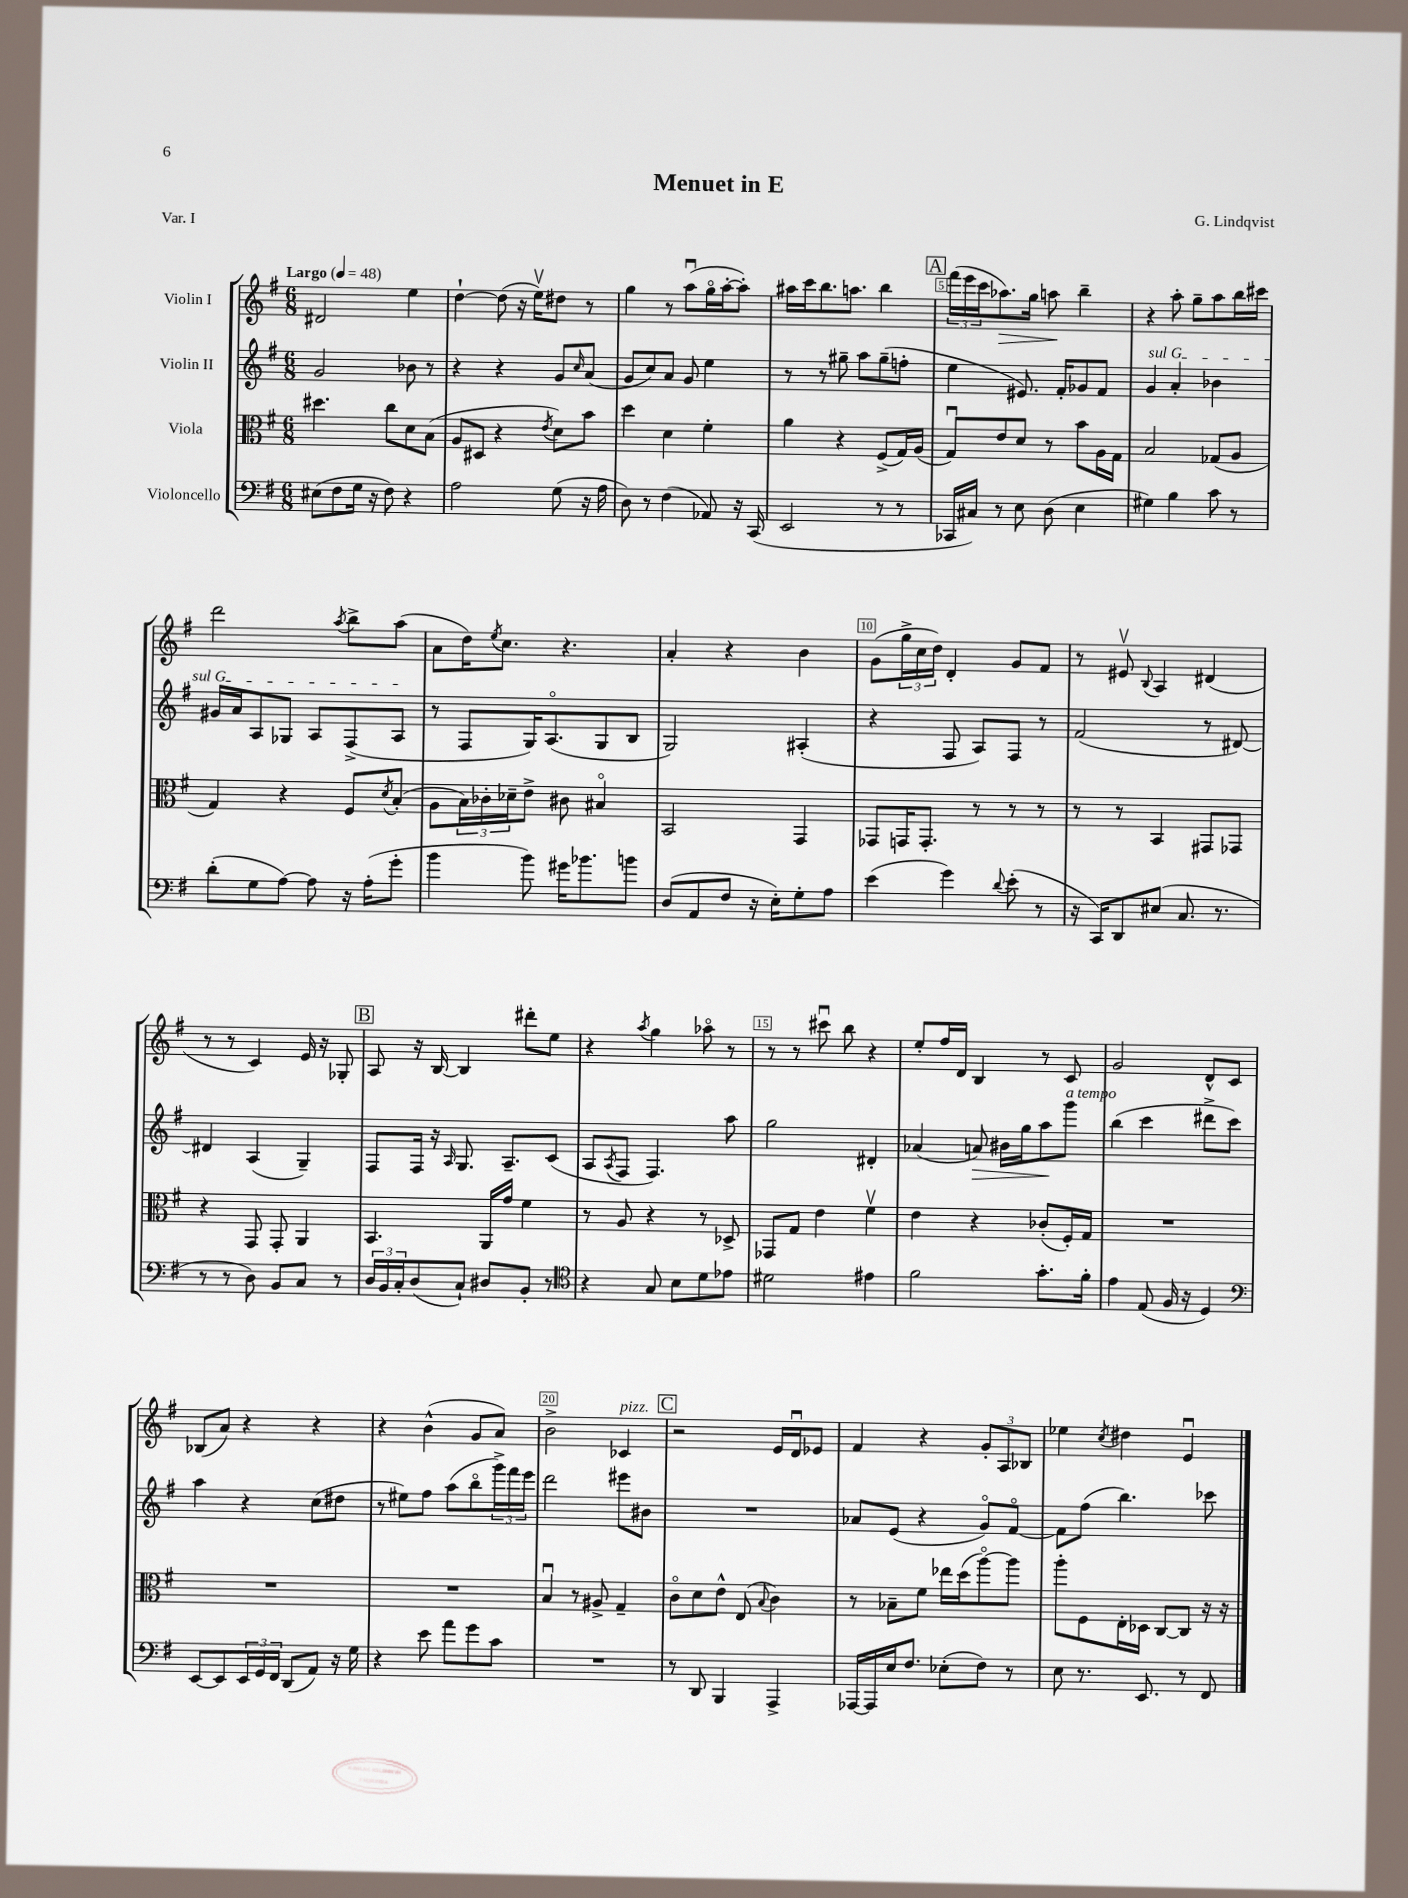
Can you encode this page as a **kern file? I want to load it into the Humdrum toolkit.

**kern	**kern	**kern	**dynam	**kern	**dynam
*part4	*part3	*part2	*part2	*part1	*part1
*staff4	*staff3	*staff2	*staff2	*staff1	*staff1
*I"Violoncello	*I"Viola	*I"Violin II	*	*I"Violin I	*
*clefF4	*clefC3	*clefG2	*	*clefG2	*
*k[f#]	*k[f#]	*k[f#]	*	*k[f#]	*
*M6/8	*M6/8	*M6/8	*	*M6/8	*
*MM48	*MM48	*MM48	*	*MM48	*
=1	=1	=1	=1	=1	=1
!	!	!	!	!LO:TX:a:B:t=Largo	!
(8E#X\L	4.dd#X\	2g/	.	2d#X/	.
8F#\	.	.	.	.	.
16G\Jk	.	.	.	.	.
16r	.	.	.	.	.
8F#\)	8cc\L	.	.	.	.
4r	8d\	8b-X\	.	4ee\	.
.	(8B\J	8r	.	.	.
=2	=2	=2	=2	=2	=2
2A\	8A/L	4r	.	[4dd`\	.
.	8D#X/J	.	.	.	.
.	4r	4r	.	(8dd\]	.
.	.	.	.	16r	.
.	.	.	.	16eev\KL)	.
.	8qe/	.	.	.	.
(8G\	8d\L)	8g/L	.	8dd#X\J	.
.	.	16qqcc/	.	.	.
16r	8b\J	(8a/J	.	8r	.
16A\	.	.	.	.	.
=3	=3	=3	=3	=3	=3
8D\)	4dd\	8g/L	.	4gg\	.
8r	.	8cc/)	.	.	.
(4F#\	4d\	8a/J	.	8r	.
.	.	8g/	.	(8aau\L	.
8AA-X/)	4f#'\	4ee\	.	16gg\L	.
.	.	.	.	[16aa'\J	.
16r	.	.	.	8aa'\J])	.
(16CC/	.	.	.	.	.
=4	=4	=4	=4	=4	=4
2EE/	4a\	8r	.	16aa#X\LL	.
.	.	.	.	16ccc\J	.
.	.	8r	.	8.bb\	.
.	4r	8gg#X~\	.	.	.
.	.	.	.	8.aan\J	.
.	.	8aa\L	.	.	.
8r	(8F#^/L	(8gg#~\	.	4bb\	.
8r	16G/L)	8ffn'\J	.	.	.
.	(16A/JJ	.	.	.	.
!!LO:REH:place=s1:t=A
=5	=5	=5	=5	=5	=5
16CC-X/LL	8Gu/L)	4ee\	.	(24fff#\LL	.
.	.	.	.	24eee\	.
16C#X/JJ)	.	.	.	.	.
.	.	.	.	24ccc\J	.
!	!	!	!	!	!LO:HP:b
8r	8e/	.	.	8.aa-X\)	>
8E\	8d/J	8.e#X/)	.	.	.
.	.	.	.	16gg\Jk	.
(8D\	8r	.	.	8aan\	.
.	.	16f#'/KL	.	.	.
4E\	8b\L	8g-X/	.	4bb~\	]
.	16A\L	8f#/J	.	.	.
.	16G\JJ	.	.	.	.
=6	=6	=6	=6	=6	=6
!	!	!LO:TX:a:i:t=sul G	!	!	!
4G#X\)	2B/	4g/	.	4r	.
4B\	.	4a'/	.	8aa'\	.
.	.	.	.	8gg~\L	.
8c\	(8G-X/L	4b-X\	.	8aa\	.
8r	8A/J	.	.	16bb\L	.
.	.	.	.	16ccc#X\JJ	.
!!LO:LB:g=z
=7	=7	=7	=7	=7	=7
(8d'\L	4G/)	16g#X/LL	.	2ddd\	.
.	.	16a/J	.	.	.
8G\	.	8A/	.	.	.
[8A\J)	4r	8G-X/J	.	.	.
8A\]	.	8A/L	.	.	.
.	.	.	.	8qaa/	.
16r	8F#/L	(8F#^/	.	8bb^\L	.
(16A'\KL	.	.	.	.	.
.	8qd/	.	.	.	.
8g'\J	(8B'/J	8A/J	.	(8aa\J	.
=8	=8	=8	=8	=8	=8
4b\	8A\L	8r	.	8a\L	.
.	24B\L)	8F#/L	.	16dd\K)	.
.	24c-X'\	.	.	.	.
.	.	.	.	8qee/	.
.	.	.	.	8.cc\J	.
.	24d-X~\J	.	.	.	.
8b\)	8e^\J	16G/K)	.	.	.
.	.	(8.A/	.	.	.
16g#X\KL	8c#X\	.	.	4.r	.
8.b-X\	.	.	.	.	.
.	4B#X/	8G/	.	.	.
8bn\J	.	8B/J	.	.	.
=9	=9	=9	=9	=9	=9
(8D/L	2BB/	2G/)	.	4a'/	.
8AA/	.	.	.	.	.
8F#/J	.	.	.	4r	.
16r	.	.	.	.	.
16E'\KL)	.	.	.	.	.
8G'\	4GG/	(4A#X'/	.	4b\	.
8A\J	.	.	.	.	.
=10	=10	=10	=10	=10	=10
(4e\	8GG-X/L	4r	.	(8g\L	.
.	16GGn/K	.	.	24gg^\L	.
.	.	.	.	24cc\	.
.	8.GG'/J	.	.	.	.
.	.	.	.	24dd\JJ)	.
4g\)	.	8F#/	.	4d'/	.
.	8r	8A/L)	.	.	.
8qqd/	.	.	.	.	.
(8e'\	8r	8F#/J	.	8g/L	.
8r	8r	8r	.	8f#/J	.
=11	=11	=11	=11	=11	=11
16r	8r	(2f#/	.	8r	.
16CC/KL)	.	.	.	.	.
8DD/	8r	.	.	8e#Xv/	.
.	.	.	.	8qqB/	.
(8E#X/J	4BB/	.	.	4A/	.
8.C/	.	.	.	.	.
.	8GG#X/L	8r	.	(4d#X/	.
8.r	.	.	.	.	.
.	8GG-X/J	[8d#X/)	.	.	.
!!LO:LB:g=z
=12	=12	=12	=12	=12	=12
8r	4r	4d#X/]	.	8r	.
8r	.	.	.	8r	.
8D\)	8GG/	(4A/	.	4c/)	.
8BB/L	8GG'/	.	.	.	.
8C/J	4AA/	4G~/)	.	16e/	.
.	.	.	.	16r	.
8r	.	.	.	8G-X'/	.
!!LO:REH:place=s1:t=B
=13	=13	=13	=13	=13	=13
24D/LL	4.BB/	8F#/L	.	8A/	.
24BB/	.	.	.	.	.
24C'/J	.	.	.	.	.
(8D/	.	16F#/Jk	.	16r	.
.	.	16r	.	[16B/	.
.	.	16qqA/	.	.	.
8C`/J)	.	8.G/	.	4B/]	.
8D#X/L	16AA/LL	.	.	.	.
.	16g/JJ	8.A~/L	.	.	.
8BB'/J	4f#\	.	.	8ddd#X'\L	.
8r	.	(8c/J	.	8ee\J	.
=14	=14	=14	=14	=14	=14
*clefC4	*	*	*	*	*
4r	8r	8A/L	.	4r	.
.	.	8qA/	.	.	.
.	8A/	8F#/J	.	.	.
.	.	.	.	8qaa/	.
8G/	4r	4.F#/)	.	4gg\	.
8B\L	.	.	.	.	.
8d\	8r	.	.	8aa-X\	.
8e-X\J	8D-X^/	8aa\	.	8r	.
=15	=15	=15	=15	=15	=15
2d#X\	8GG-X/L	2gg\	.	8r	.
.	8G/J	.	.	8r	.
.	4e\	.	.	8ccc#Xu\	.
.	.	.	.	8bb\	.
4e#X\	4f#v\	4d#X'/	.	4r	.
=16	=16	=16	=16	=16	=16
2f#\	4e\	(4a-X/	.	8ee'/L	.
.	.	.	.	16ff#/L	.
.	.	.	.	16d/JJ	.
!	!	!	!LO:HP:b	!	!
.	4r	8an/)	>	4B/	.
.	.	16b#X\LL	.	.	.
.	.	16gg\J	.	.	.
8.g'\L	(8c-X'/L	8aa\	.	8r	.
!	!	!LO:TX:a:i:t=a tempo	!	!	!
.	16F#'/L)	8ggg\J	]	8c/	.
16f#'\Jk	16G/JJ	.	.	.	.
=17	=17	=17	=17	=17	=17
4e\	2.r	(4bb\	.	2g/	.
(8E/	.	4ccc\	.	.	.
16F#/	.	.	.	.	.
16r	.	.	.	.	.
4D/)	.	8ddd#X^\L	.	8d^^/L	.
.	.	8ccc\J)	.	8c/J	.
!!LO:LB:g=z
=18	=18	=18	=18	=18	=18
*clefF4	*	*	*	*	*
[8EE/L	2.r	4aa\	.	(8B-X/L	.
8EE/]	.	.	.	8a/J)	.
24EE/L	.	4r	.	4r	.
24GG/	.	.	.	.	.
24FF#/JJ	.	.	.	.	.
(8DD/L	.	.	.	.	.
8AA/J)	.	(8cc\L	.	4r	.
16r	.	8dd#X\J	.	.	.
16G\	.	.	.	.	.
=19	=19	=19	=19	=19	=19
4r	2.r	8r	.	4r	.
.	.	8ee#X\L)	.	.	.
8e\	.	8ff#\J	.	(4b^^\	.
8a\L	.	(8aa\L	.	.	.
8g\	.	8bb\	.	8g/L	.
8c\J	.	24ggg^\L)	.	8a/J)	.
.	.	24fff#\	.	.	.
.	.	24eee\JJ	.	.	.
=20	=20	=20	=20	=20	=20
2.r	4Bu/	2ddd\	.	2b^\	.
.	8r	.	.	.	.
.	8A#X^/	.	.	.	.
!	!	!	!	!LO:TX:a:i:t=pizz.	!
.	4G~/	8eee#X\L	.	4c-X/	.
.	.	8b#X\J	.	.	.
!!LO:REH:place=s1:t=C
=21	=21	=21	=21	=21	=21
8r	8c\L	2.r	.	2r	.
8DD/	8d\	.	.	.	.
4BBB/	8e^^\J	.	.	.	.
.	(8E/	.	.	.	.
.	8qqB/	.	.	.	.
4AAA^/	4c\)	.	.	16e/LL	.
.	.	.	.	16du/J	.
.	.	.	.	8e-X/J	.
=22	=22	=22	=22	=22	=22
[16AAA-X/LL	8r	8a-X/L	.	4f#/	.
16AAA-/]	.	.	.	.	.
16E/J	8B-X~\L	(8e/J	.	.	.
8.F#/J	.	.	.	.	.
.	8f#\J	4r	.	4r	.
(8E-X'\L	16ee-X\LL	.	.	.	.
.	(16dd\J	.	.	.	.
8F#\J)	[8aa\)	8g/L)	.	12g'/L	.
.	.	.	.	12A/	.
8r	8aa\J]	[8f#/J	.	.	.
.	.	.	.	12B-X/J	.
=23	=23	=23	=23	=23	=23
8E\	8aa'\L	8f#\L]	.	4ee-X\	.
8.r	8F#\	(8ff#\J	.	.	.
.	.	.	.	8qcc/	.
.	16E'\L	4.bb\)	.	4dd#X\	.
8.EE/	16D-X\JJ	.	.	.	.
.	[8C/L	.	.	.	.
8r	8C/J]	.	.	4eu/	.
8FF#/	16r	8ccc-X\	.	.	.
.	16r	.	.	.	.
==	==	==	==	==	==
*-	*-	*-	*-	*-	*-
